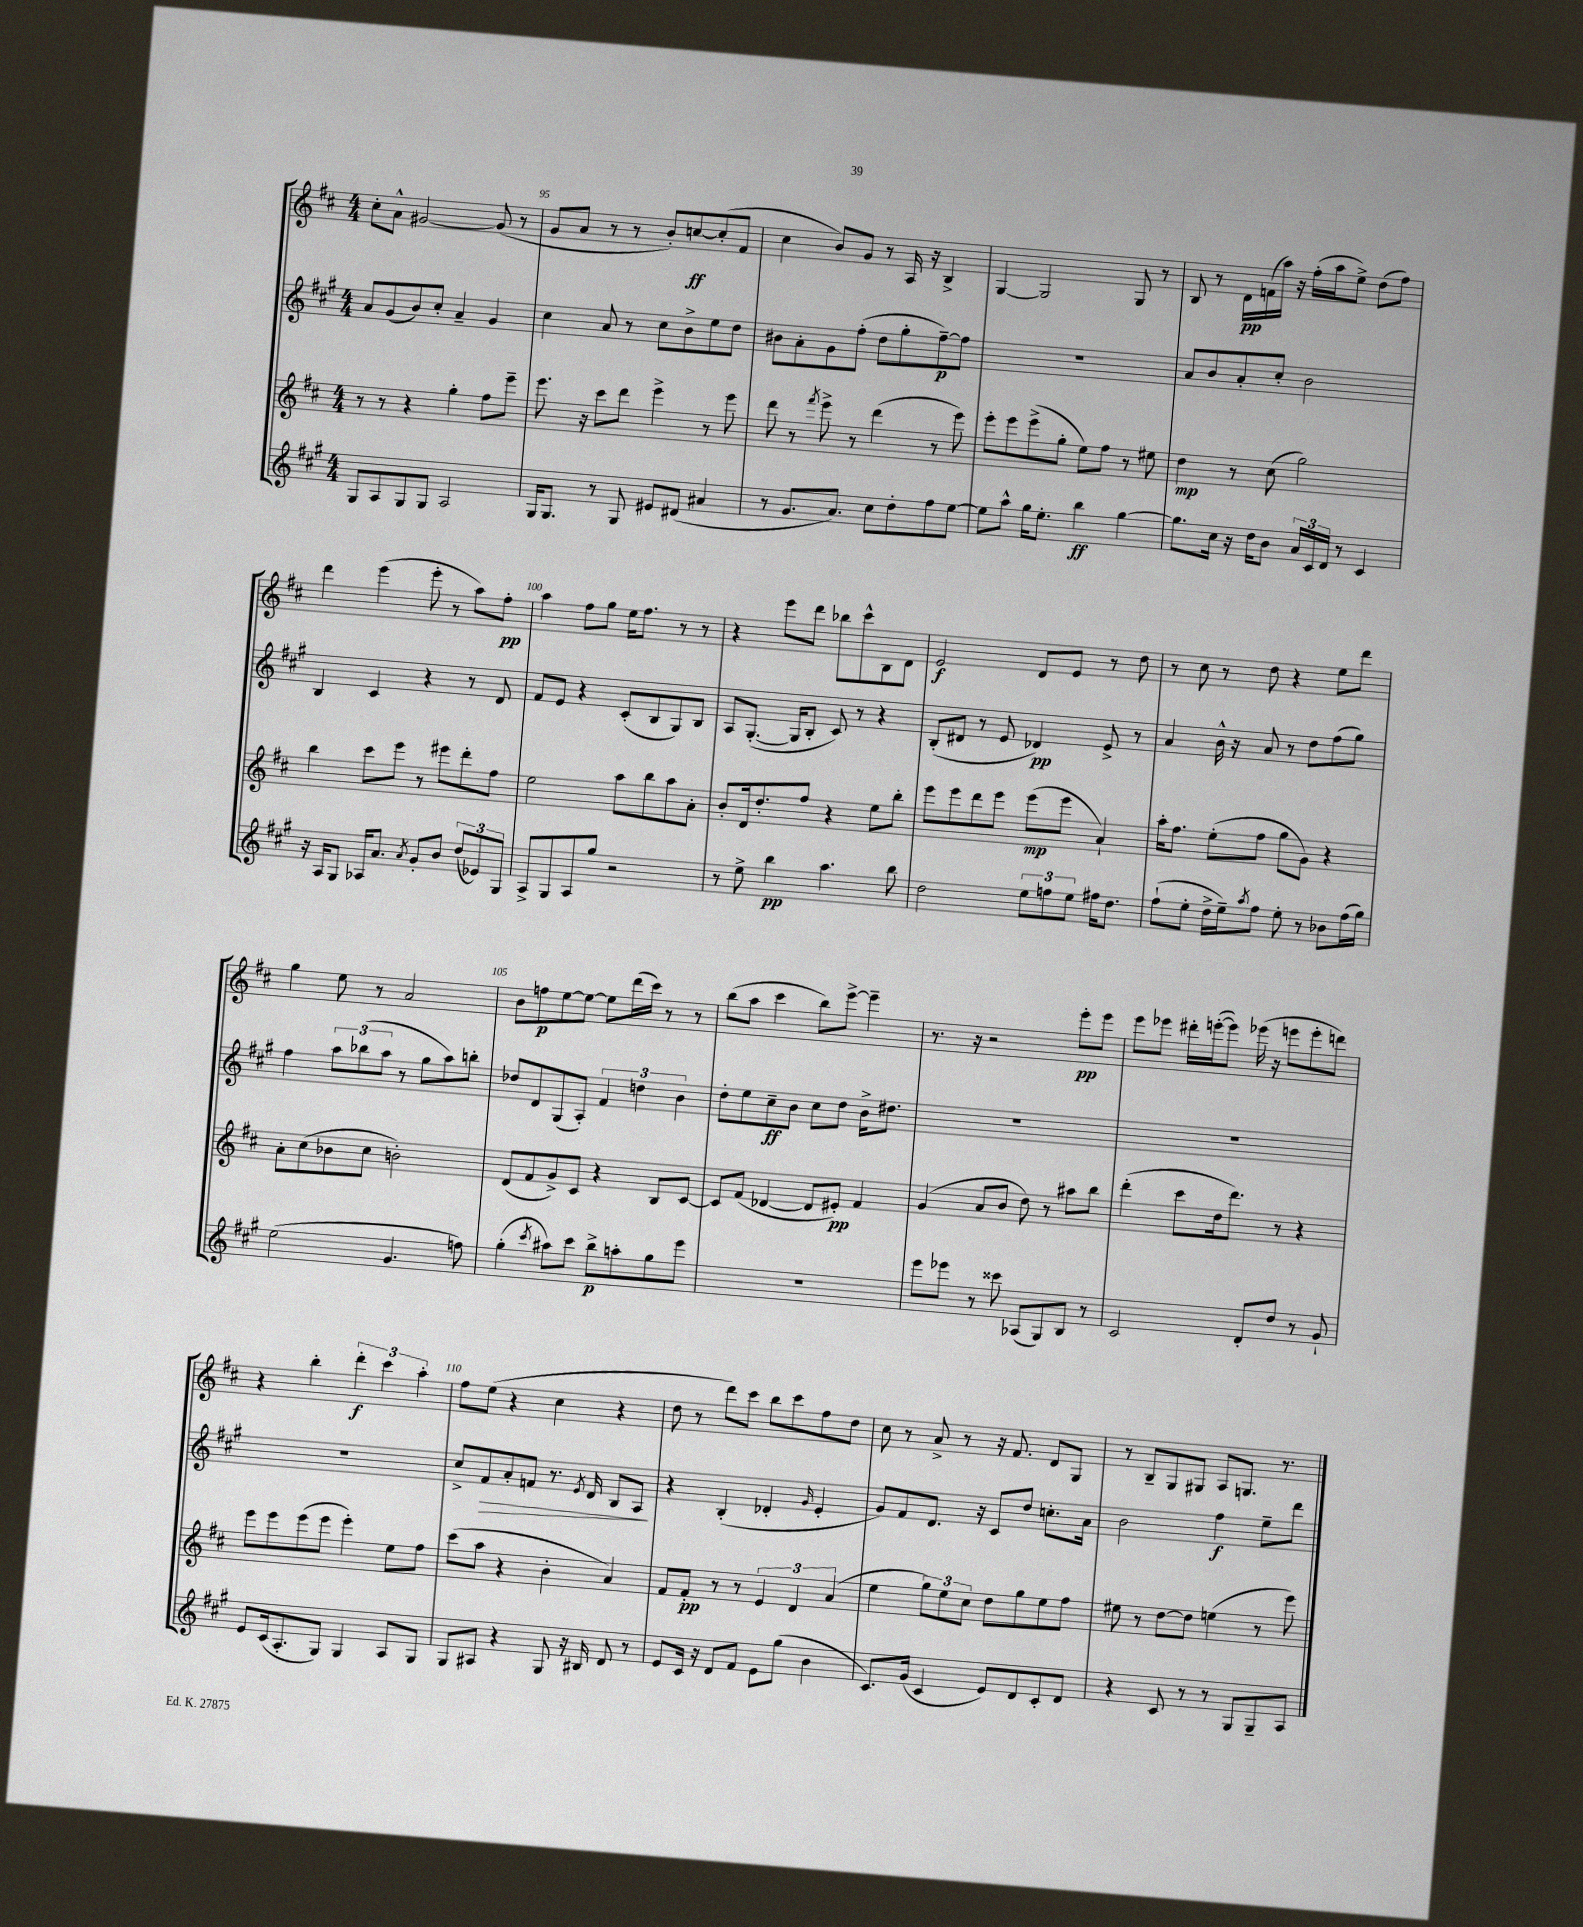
<<
\new StaffGroup <<
\new Staff = "s0" {
    \clef treble \key d \major \numericTimeSignature \time 4/4
    cis''8-. a'8-^ gis'2~ gis'8( r8 |
    g'8 a'8 r8 r8 b'8-.) c''8~\ff c''8-.( fis'8 |
    cis''4 b'8) g'8 r8 a16 r16 b4-> |
    g4~ g2 g8 r8 |
    b8 r8 d'16\pp f'16( a''16) r16 fis''16-.( a''16 e''8->) d''8( fis''8) |
    d'''4 e'''4( e'''8-. r8 a''8) fis''8-.\pp |
    a''4 fis''8 g''8 e''16 fis''8. r8 r8 |
    r4 e'''8 d'''8 bes''8 cis'''8-^ b8 d'8 |
    e'2\f d'8 e'8 r8 d''8 |
    r8 cis''8 r8 d''8 r4 e''8 d'''8 |
    g''4 e''8 r8 a'2 |
    b'8 f''8\p e''8~ e''8~ e''8 d'''16( cis'''16) r8 r8 |
    b''8( a''8 cis'''4 b''8) e'''8~-> e'''4-- |
    r8. r16 r2 e'''8-.\pp e'''8 |
    e'''8 ees'''8 dis'''16-. e'''16~-.( e'''8) ees'''16( r16 e'''8 e'''8-. d'''8) |
    r4 b''4-. \tuplet 3/2 { d'''4-.\f cis'''4 a''4-. } |
    fis''8 e''8( r4 cis''4 r4 |
    d''8 r8 d'''8) cis'''8 b''8 cis'''8 fis''8 d''8 |
    cis''8 r8 a'8-> r8 r16 fis'8. d'8 g8 |
    r8 b8-- g8 gis8 a8 g8. r8. \bar "|." |
}
\new Staff = "s1" {
    \clef treble \key a \major \numericTimeSignature \time 4/4
    a'8 gis'8( b'8) cis''8-. a'4-- gis'4 |
    cis''4 a'8 r8 cis''8 b'8-> e''8 d''8 |
    bis'8 a'8-. gis'8 fis''8-.( d''8 gis''8-. fis''8~--\p) fis''8 |
    R1 |
    a'8 b'8 a'8-. cis''8-. b'2 |
    b4 cis'4 r4 r8 d'8 |
    fis'8 e'8 r4 cis'8-.( b8 gis8) b8 |
    a8 gis8.~-.( gis16 b8-. cis'8) r8 r4 |
    b8-.( dis'8 r8 e'8 des'4\pp) e'8-> r8 |
    a'4 b'16-^ r16 a'8 r8 d''8 fis''8( gis''8) |
    fis''4 \tuplet 3/2 { a''8 bes''8( a''8 } r8 gis''8 a''8) b''8-. |
    des''8 d'8 gis8( a8-.) \tuplet 3/2 { fis'4 d''4 b'4 } |
    d''8-. e''8 cis''8--\ff b'8 cis''8 d''8 b'16-> dis''8. |
    R1 |
    R1 |
    R1 |
    cis''8-> fis'8\> a'8-. f'8 r8. \acciaccatura { e'8 } d'16 b8 a8\! |
    r4 b4-.( des'4-. \grace { gis'16 } e'4-. |
    gis'8) fis'8 d'8. r16 cis'8 d''8 c''8.-. a'16 |
    b'2 fis''4\f e''8-- d'''8 \bar "|." |
}
\new Staff = "s2" {
    \clef treble \key d \major \numericTimeSignature \time 4/4
    r8 r8 r4 g''4-. fis''8 e'''8-- |
    e'''8. r16 cis'''8 d'''8 e'''4-> r8 e'''8 |
    d'''8 r8 \acciaccatura { fis'''8 } e'''8-> r8 d'''4( r8 e'''8) |
    e'''8-. e'''8 e'''8->( g''8-. e''8) fis''8 r8 eis''8 |
    d''4\mp r8 cis''8( g''2) |
    b''4 cis'''8 e'''8 r8 eis'''8 d'''8-. fis''8 |
    e''2 a''8 b''8 a''8 a'8-. |
    b'8-. d'16 d''8.-. fis''8 r4 e''8 b''8-. |
    e'''8 e'''8 d'''8 e'''8 e'''8\mp( e'''8 a'4-!) |
    a''16-. fis''8. e''8-.( fis''8 g''8 g'8) r4 |
    a'8-. cis''8( bes'8 cis''8 b'2-.) |
    d'8( fis'8 g'8->) cis'8 r4 b8 cis'8~ |
    cis'8 fis'8( des'4~ des'8 eis'8-.\pp) fis'4 |
    g'4( a'8 b'8 d''8) r8 ais''8 b''8 |
    d'''4-.( cis'''8 d''16 d'''8.) r8 r4 |
    e'''8 e'''8 e'''8( e'''8 e'''4-.) e''8 fis''8 |
    cis'''8( a''8 r4 b'4-. a'4) |
    fis'8 fis'8-.\pp r8 r8 \tuplet 3/2 { e'4 d'4 a'4( } |
    e''4 \tuplet 3/2 { g''8) e''8 cis''8 } d''8 g''8 e''8 fis''8 |
    eis''8 r8 d''8~ d''8 e''4( r8 e'''8) \bar "|." |
}
\new Staff = "s3" {
    \clef treble \key a \major \numericTimeSignature \time 4/4
    gis8 a8 gis8 gis8 a2 |
    gis16 gis8. r8 gis8 eis'8 dis'8( ais'4 |
    r8 gis'8. a'8.) cis''8 d''8-. fis''8 e''8~ |
    e''8 a''8-^ gis''16 e''8.-. b''4\ff gis''4~ |
    gis''8. cis''16 r16 d''16 b'8 \tuplet 3/2 { a'16 cis'16 d'16 } r8 cis'4 |
    r16 a16 gis8 aes16 a'8. \acciaccatura { a'8 } gis'8-. b'8 \tuplet 3/2 { d''8( ees'8) gis8 } |
    a8-> gis8 a8 gis''8 r2 |
    r8 e''8-> b''4\pp a''4. b''8 |
    d''2 \tuplet 3/2 { e''8 f''8 e''8 } fis''16 d''8. |
    fis''8-!( e''8-. d''16-> e''16--) \acciaccatura { a''8 } fis''8 e''8-. r8 bes'8 fis''16( gis''16) |
    e''2( gis'4. f''8) |
    gis''4-.( \acciaccatura { cis'''8 } ais''8) cis'''8 b''8->\p a''8-. gis''8 e'''8 |
    R1 |
    e'''8 ees'''8 r8 cisis'''8 aes8( gis8) b8 r8 |
    cis'2 d'8-. d''8 r8 gis'8-! |
    e'8 cis'16( a8.-. gis8) gis4 a8 gis8 |
    gis8 ais8 r4 gis8 r16 bis16 d'8 r8 |
    e'8 cis'16 r16 d'8 fis'8 e'8 gis''8( b'4 |
    cis'8.) gis'16( cis'4 e'8) d'8 cis'8-. d'8 |
    r4 cis'8 r8 r8 gis8 gis8-- a8 \bar "|." |
}
>>
>>
\layout { \context { \Score currentBarNumber = #94 \override BarNumber.break-visibility = ##(#f #t #t) barNumberVisibility = #(every-nth-bar-number-visible 5) } }
